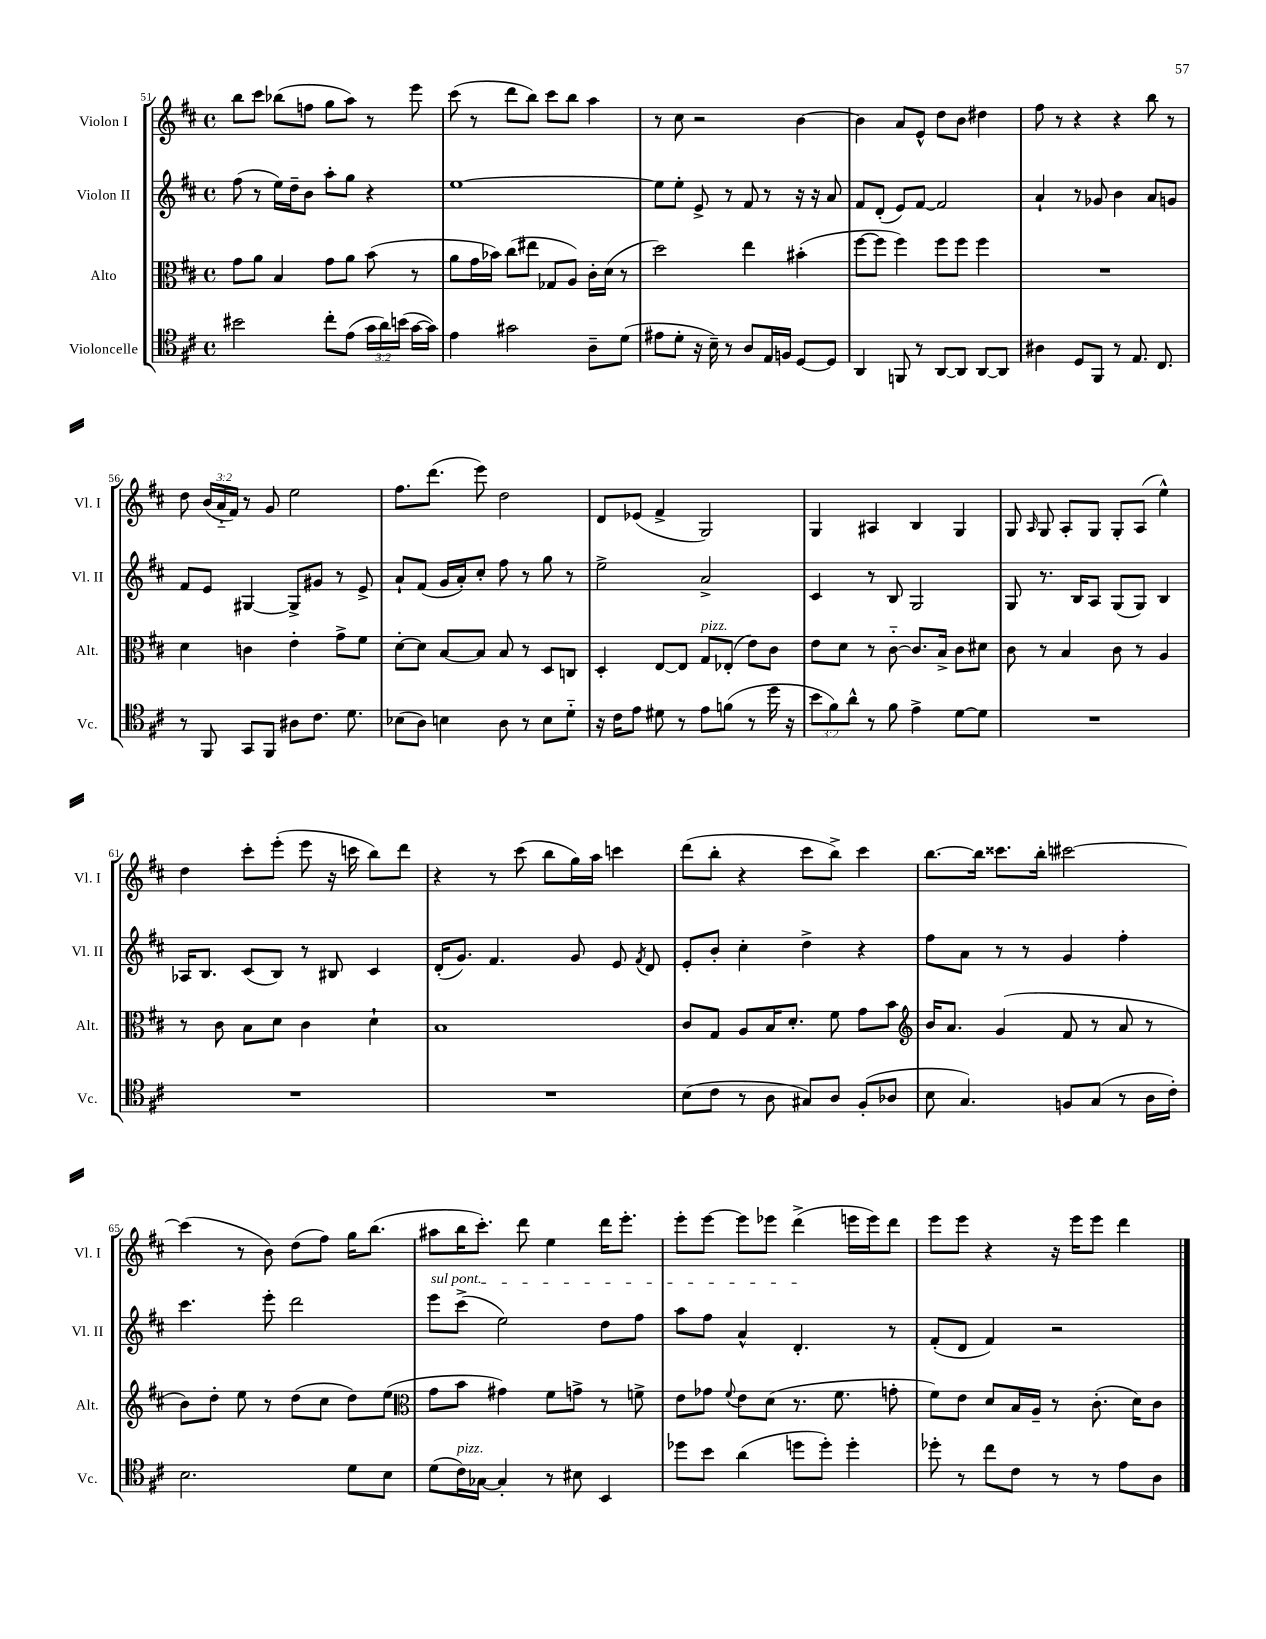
<<
\new StaffGroup <<
\new Staff = "s0" \with { instrumentName = "Violon I" shortInstrumentName = "Vl. I" } {
    \clef treble \key d \major \defaultTimeSignature \time 4/4 \override Staff.TupletNumber.text = #tuplet-number::calc-fraction-text
    \autoBeamOff b''8[ cis'''8] bes''8[( f''8] g''8[ a''8]) r8 e'''8 |
    cis'''8( r8 d'''8[ b''8]) cis'''8[ b''8] a''4 |
    r8 cis''8 r2 b'4~ |
    b'4 a'8[ e'8]-^ d''8[ b'8] dis''4 |
    fis''8 r8 r4 r4 b''8 r8 |
    d''8 \tuplet 3/2 { b'16[( a'16-_ fis'16]) } r8 g'8 e''2 |
    fis''8.[ d'''8.]( e'''8) d''2 |
    d'8[ ees'8]( fis'4-> g2) |
    g4 ais4 b4 g4 |
    g8 \grace { a16 } g8 a8[-. g8] g8[-. a8]( e''4-^) |
    d''4 cis'''8[-. e'''8]-.( e'''8 r16 c'''16 b''8[) d'''8] |
    r4 r8 cis'''8( b''8[ g''16) a''16] c'''4 |
    d'''8[( b''8]-. r4 cis'''8[ b''8]->) cis'''4 |
    b''8.[~ b''16] cisis'''8.[ b''16]-. cis'''2~ |
    cis'''4( r8 b'8) d''8[( fis''8]) g''16[ b''8.]( |
    ais''8[ b''16 cis'''8.]-.) d'''8 e''4 d'''16[ e'''8.]-. |
    e'''8[-. e'''8]~ e'''8[ ees'''8] d'''4->( e'''16[ e'''16) d'''8] |
    e'''8[ e'''8] r4 r16 e'''16[ e'''8] d'''4 \bar "|." |
}
\new Staff = "s1" \with { instrumentName = "Violon II" shortInstrumentName = "Vl. II" } {
    \clef treble \key d \major \defaultTimeSignature \time 4/4
    \autoBeamOff fis''8( r8 e''16[) d''16-- b'8] a''8[-. g''8] r4 |
    e''1~ |
    e''8[ e''8]-. e'8-> r8 fis'8 r8 r16 r16 a'8 |
    fis'8[ d'8]-.( e'8[) fis'8]~ fis'2 |
    a'4-! r8 ges'8 b'4 a'8[ g'8] |
    fis'8[ e'8] gis4~ gis8[-> gis'8] r8 e'8-> |
    a'8[-! fis'8]( g'16[ a'16-.) cis''8]-. fis''8 r8 g''8 r8 |
    e''2-> a'2-> |
    cis'4 r8 b8 g2 |
    g8 r8. b16[ a8] g8[( g8]) b4 |
    aes16[ b8.] cis'8[( b8]) r8 bis8 cis'4 |
    d'16[-.( g'8.]) fis'4. g'8 e'8 \acciaccatura { fis'8 } d'8 |
    e'8[-. b'8]-. cis''4-. d''4-> r4 |
    fis''8[ a'8] r8 r8 g'4 fis''4-. |
    cis'''4. e'''8-. d'''2 |
    \once \override TextSpanner.bound-details.left.text = \markup { \italic "sul pont." } e'''8[\startTextSpan cis'''8]->( e''2) d''8[ fis''8] |
    a''8[ fis''8] a'4-^ d'4.-.\stopTextSpan r8 |
    fis'8[-.( d'8] fis'4) r2 \bar "|." |
}
\new Staff = "s2" \with { instrumentName = "Alto" shortInstrumentName = "Alt." } {
    \clef alto \key d \major \defaultTimeSignature \time 4/4
    \autoBeamOff g'8[ a'8] b4 g'8[ a'8] b'8( r8 |
    a'8[ g'16 bes'16]) cis''8[( eis''8] ges8[ a8]) cis'16[-. d'16]( r8 |
    d''2) e''4 bis'4-.( |
    fis''8[~ fis''8] fis''4) fis''8[ fis''8] fis''4 |
    R1 |
    d'4 c'4 e'4-. g'8[-> fis'8] |
    d'8[~-. d'8] b8[~ b8] b8 r8 d8[ c8] |
    d4-. e8[~ e8] g8[^\markup { \italic "pizz." } ees8]-.( e'8[) cis'8] |
    e'8[ d'8] r8 cis'8~-_ cis'8.[ b16]-> cis'8[ dis'8] |
    cis'8 r8 b4 cis'8 r8 a4 |
    r8 cis'8 b8[ d'8] cis'4 d'4-! |
    b1 |
    cis'8[ g8] a8[ b16 d'8.]-. fis'8 g'8[ b'8] |
    \clef treble b'16[ a'8.] g'4( fis'8 r8 a'8 r8 |
    b'8[) d''8]-. e''8 r8 d''8[( cis''8] d''8[) e''8]( |
    \clef alto g'8[ b'8] gis'4) fis'8[ g'8]-> r8 f'8-> |
    e'8[ ges'8] \appoggiatura { fis'8 } e'8[ d'8]( r8. fis'8. g'8-. |
    fis'8[) e'8] d'8[ b16 a16]-- r8 cis'8.-.( d'16[) cis'8] \bar "|." |
}
\new Staff = "s3" \with { instrumentName = "Violoncelle" shortInstrumentName = "Vc." } {
    \clef tenor \key d \major \defaultTimeSignature \time 4/4 \override Staff.TupletNumber.text = #tuplet-number::calc-fraction-text
    \autoBeamOff bis'2 cis''8[-. e'8]( \tuplet 3/2 { g'16[ a'16) b'16]( } g'16[~ g'16]) |
    e'4 gis'2 a8[-- d'8]( |
    eis'8[ d'8]-. r16 b16--) r8 a8[ e16 f16] d8[~ d8] |
    a,4 f,8 r8 a,8[~ a,8] a,8[~ a,8] |
    ais4 d8[ fis,8] r8 e8. cis8. |
    r8 fis,8 g,8[ fis,8] ais8[ cis'8.] d'8. |
    bes8[( a8]) b4 a8 r8 b8[ d'8]-_ |
    r16 cis'16[ e'8] dis'8 r8 e'8[ f'8]( r8 d''16 r16 |
    \tuplet 3/2 { b'8[ fis'8) a'8]-^ } r8 fis'8 e'4-> d'8[~ d'8] |
    R1 |
    R1 |
    R1 |
    b8[( cis'8] r8 a8 gis8[) a8] fis8[-.( aes8] |
    b8 g4.) f8[ g8]( r8 a16[ cis'16]-.) |
    b2. d'8[ b8] |
    d'8[( cis'16^\markup { \italic "pizz." }) ges16]~ ges4-. r8 bis8 b,4 |
    des''8[ b'8] a'4( d''8[ d''8]-.) d''4-. |
    des''8-. r8 cis''8[ cis'8] r8 r8 e'8[ a8] \bar "|." |
}
>>
>>
\layout { \context { \Score currentBarNumber = #51 } }
